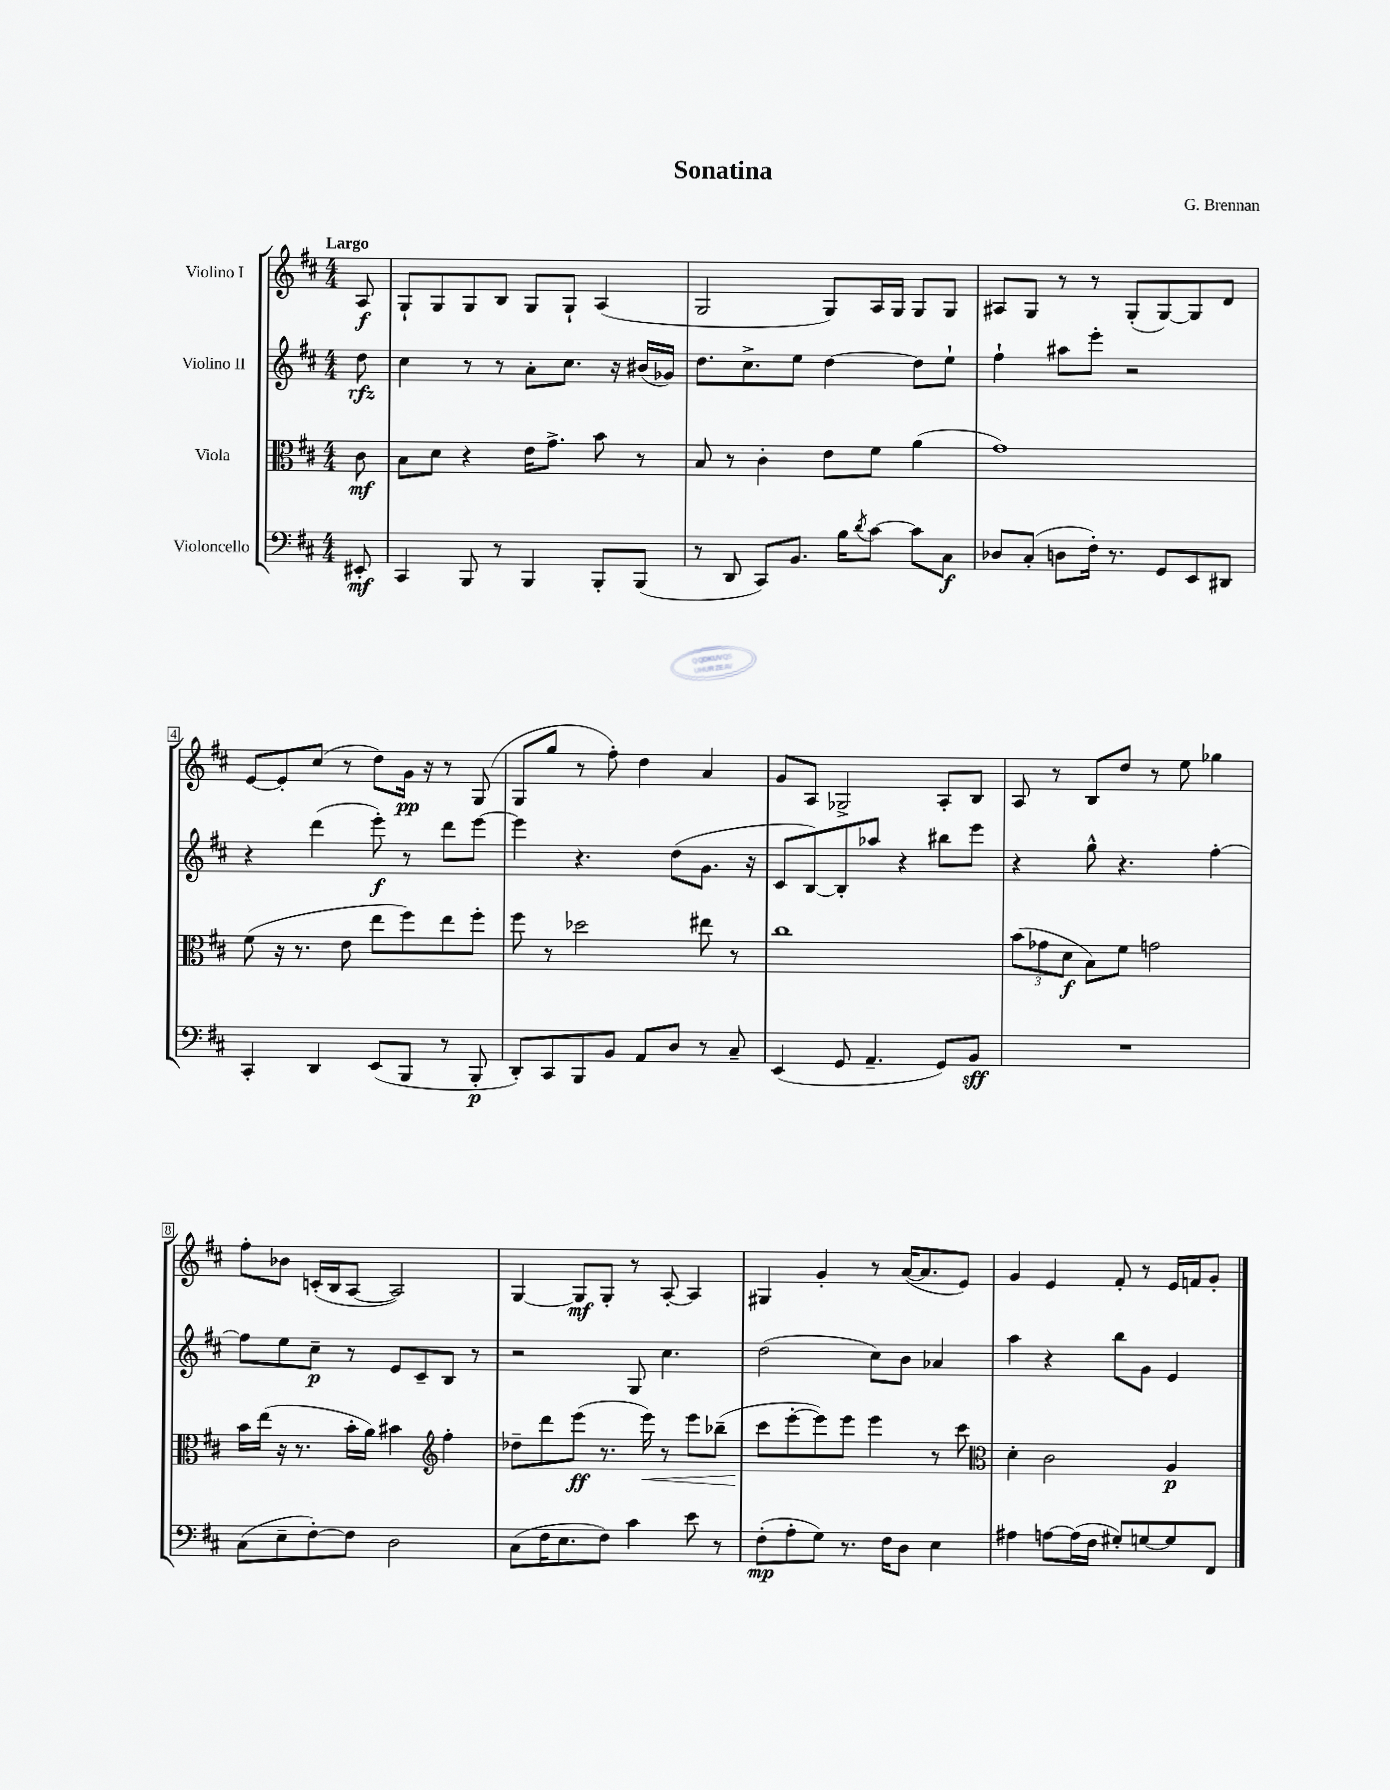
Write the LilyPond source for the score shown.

\header { title = "Sonatina" composer = "G. Brennan" }
<<
\new StaffGroup <<
\new Staff = "s0" \with { instrumentName = "Violino I" } {
    \clef treble \key d \major \numericTimeSignature \time 4/4 \partial 8 \tempo "Largo"
    a8\f |
    g8-! g8 g8 b8 g8 g8-! a4( |
    g2 g8) a16 g16 g8 g8 |
    ais8 g8 r8 r8 g8-.( g8~) g8 d'8 |
    e'8~ e'8-. cis''8( r8 d''8) g'16\pp r16 r8 g8( |
    g8 g''8 r8 fis''8-.) d''4 a'4 |
    g'8 a8 ges2-> a8-. b8 |
    a8 r8 b8 d''8 r8 e''8 ges''4 |
    fis''8-. bes'8 c'16-.( b16 a8~ a2) |
    g4~ g8\mf g8-. r8 a8~-. a4 |
    gis4 g'4-. r8 a'16~( a'8. e'8) |
    g'4 e'4 fis'8-. r8 e'16 f'16 g'8-. \bar "|." |
}
\new Staff = "s1" \with { instrumentName = "Violino II" } {
    \clef treble \key d \major \numericTimeSignature \time 4/4 \partial 8
    d''8\rfz |
    cis''4 r8 r8 a'8-. cis''8. r16 bis'16( ges'16) |
    d''8. cis''8.-> e''8 d''4~ d''8 e''8-! |
    fis''4-! ais''8 e'''8-. r2 |
    r4 d'''4( e'''8-.\f) r8 d'''8 e'''8~ |
    e'''4 r4. d''8( g'8. r16 |
    cis'8 b8~) b8-. aes''8 r4 bis''8 e'''8 |
    r4 g''8-^ r4. fis''4~-. |
    fis''8 e''8 cis''8--\p r8 e'8 cis'8-- b8 r8 |
    r2 g8 cis''4. |
    d''2( cis''8) b'8 aes'4 |
    a''4 r4 b''8 g'8 e'4 \bar "|." |
}
\new Staff = "s2" \with { instrumentName = "Viola" } {
    \clef alto \key d \major \numericTimeSignature \time 4/4 \partial 8
    cis'8\mf |
    b8 d'8 r4 e'16 g'8.-> b'8 r8 |
    b8 r8 cis'4-. e'8 fis'8 a'4( |
    g'1) |
    fis'8( r16 r8. e'8 e''8 fis''8) e''8 fis''8-. |
    fis''8 r8 des''2 eis''8 r8 |
    cis''1 |
    \tuplet 3/2 { b'8( ges'8 d'8\f } b8) fis'8 g'2 |
    b'16 e''16( r16 r8. b'16-. a'16) bis'4 \clef treble fis''4-. |
    des''8-- d'''8 e'''8\ff( r8. e'''16\<) r8 e'''8 bes''8--( |
    cis'''8\! e'''8~-. e'''8) e'''8 e'''4 r8 cis'''8 |
    \clef alto d'4-. cis'2 a4\p \bar "|." |
}
\new Staff = "s3" \with { instrumentName = "Violoncello" } {
    \clef bass \key d \major \numericTimeSignature \time 4/4 \partial 8
    eis,8-.\mf |
    cis,4 b,,8 r8 b,,4 b,,8-. b,,8( |
    r8 d,8 cis,8) b,8. b16 \acciaccatura { d'8 } cis'8~ cis'8 cis8\f |
    des8 cis8-.( d8 fis16-.) r8. g,8 e,8 dis,8 |
    cis,4-. d,4 e,8( b,,8 r8 b,,8-.\p |
    d,8-.) cis,8 b,,8 b,8 a,8 d8 r8 cis8-- |
    e,4( g,8 a,4.-- g,8) b,8\sff |
    R1 |
    cis8( e8-- fis8~-.) fis8 d2 |
    cis8( fis16 e8. fis8) cis'4 e'8 r8 |
    fis8-.\mp( a8-. g8) r8. fis16 d8 e4 |
    ais4 a8~ a16( fis16 gis8-.) g8~ g8 fis,8 \bar "|." |
}
>>
>>
\layout { \context { \Score \override BarNumber.stencil = #(make-stencil-boxer 0.1 0.3 ly:text-interface::print) } }
